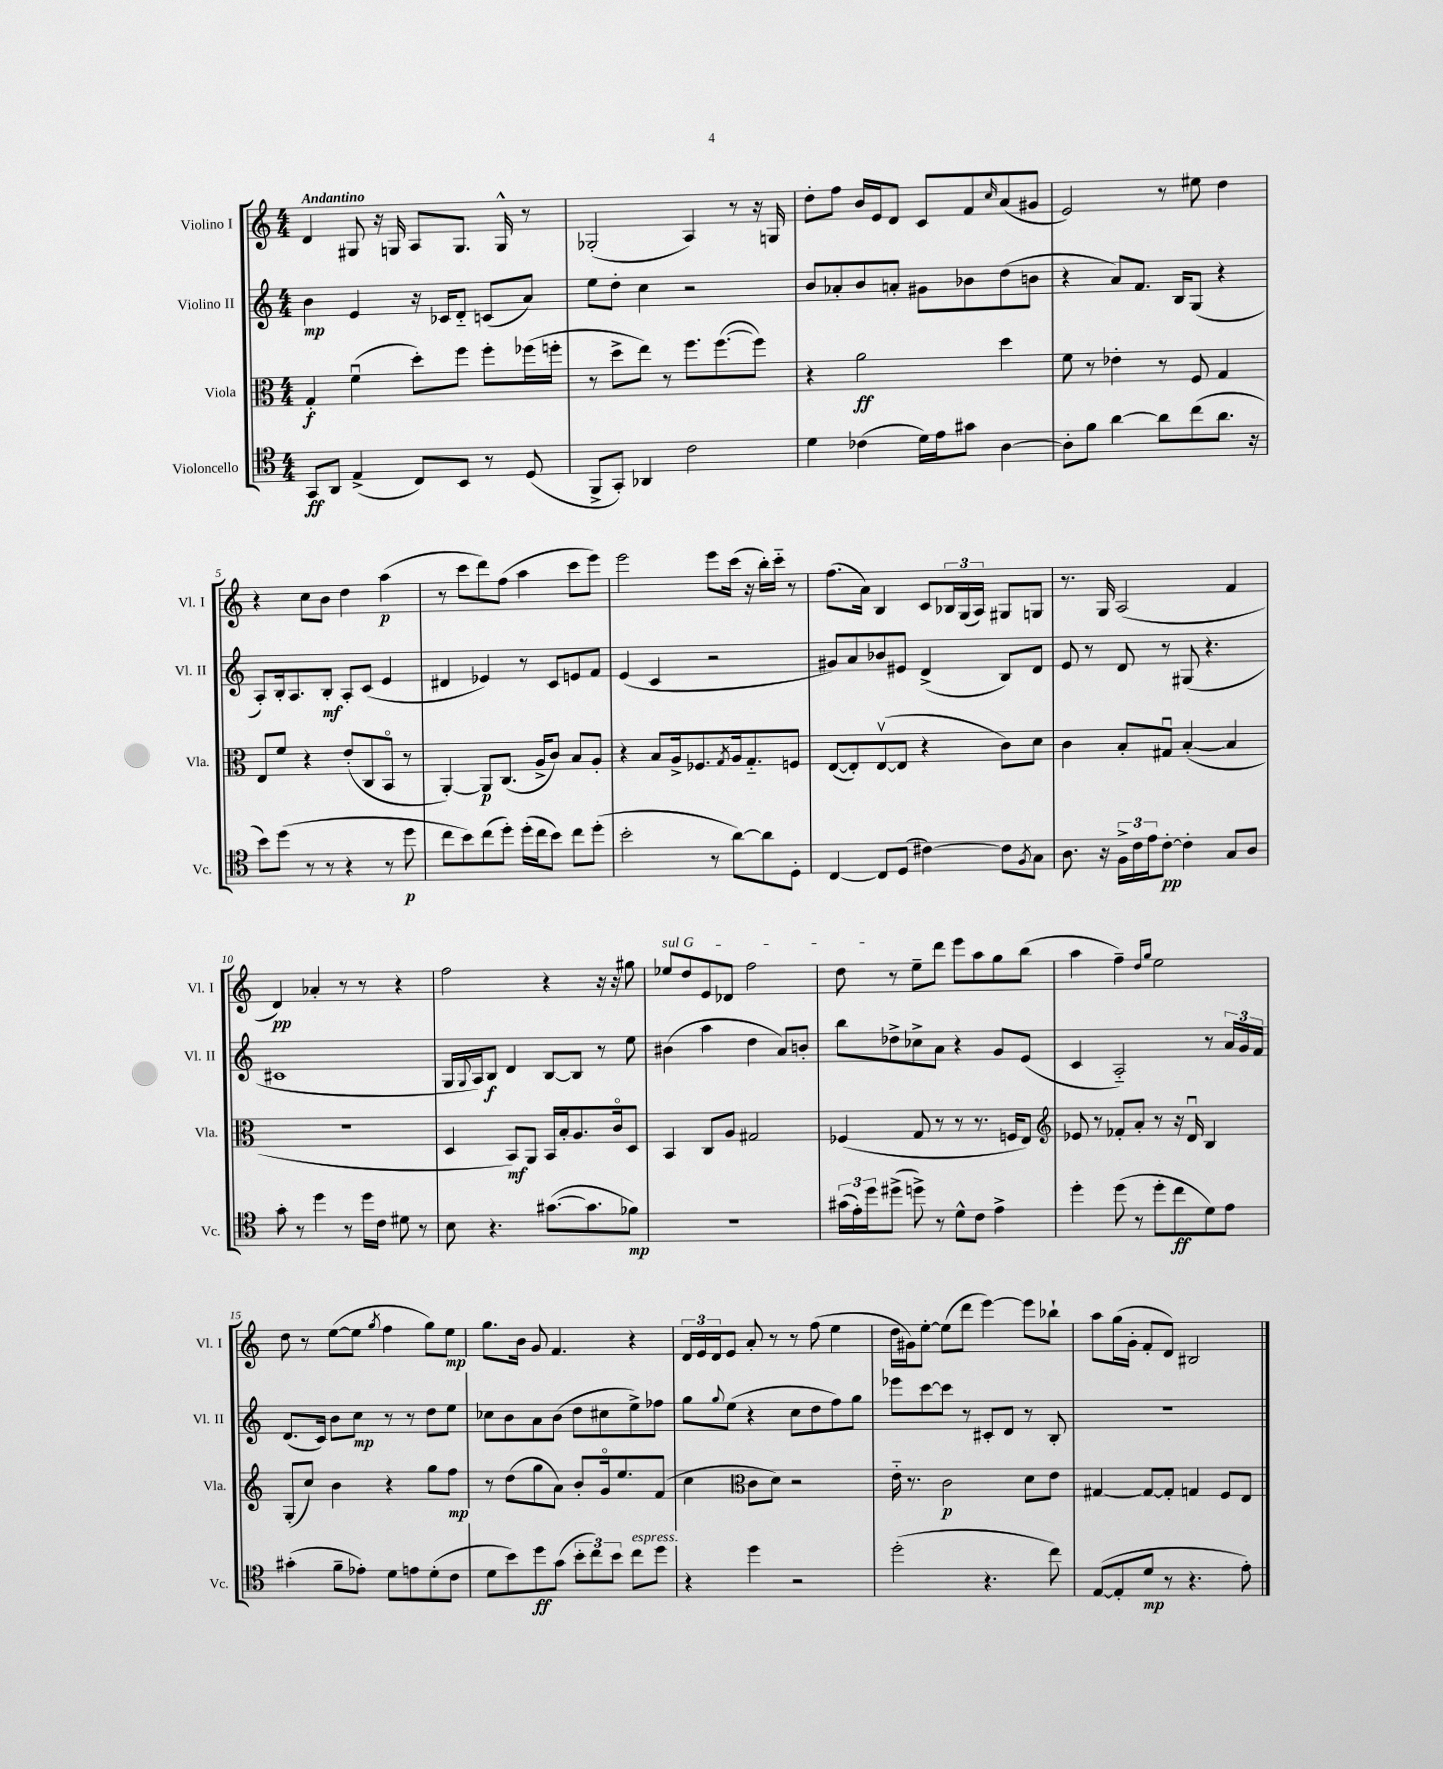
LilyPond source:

<<
\new StaffGroup <<
\new Staff = "s0" \with { instrumentName = "Violino I" shortInstrumentName = "Vl. I" } {
    \clef treble \key c \major \numericTimeSignature \time 4/4 \tempo "Andantino"
    d'4 gis8 r16 g16 a8 g8. g16-^ r8 |
    ges2-.( a4) r8 r16 g16 |
    d''8-. f''8 b'16 e'16 d'8 c'8 f'8 \grace { c''16 } a'8( gis'8 |
    e'2) r8 eis''8 d''4 |
    r4 c''8 b'8 d''4 a''4\p( |
    r8 c'''8 d'''8) f''8( a''4 c'''8 e'''8) |
    e'''2 e'''8 c'''16( r16 b''16-.) c'''16-_ r8 |
    f''8.( a'16) b4 c'8 \tuplet 3/2 { bes16 g16( a16) } gis8 g8 |
    r8. g16 a2( f'4 |
    d'4\pp) aes'4-. r8 r8 r4 |
    f''2 r4 r16 r16 gis''8 |
    \once \override TextSpanner.bound-details.left.text = \markup { \italic "sul G" } ees''8\startTextSpan d''8 e'8 des'8 f''2 |
    d''8\stopTextSpan r8 e''8-- d'''8 e'''8 a''8 g''8 b''8( |
    a''4 f''4--) \grace { d''16 g''16 } e''2 |
    d''8 r8 e''8~( e''8 \acciaccatura { g''8 } f''4 g''8) e''8\mp |
    g''8. b'16 g'8 f'4. r4 |
    \tuplet 3/2 { d'16 e'16 d'16 } e'8 a'8-. r8 r8 f''8( e''4 |
    d''16 gis'16) e''8~-. e''8( d'''8 e'''4~) e'''8 bes''8-! |
    a''8 g''16( g'16-. f'8-. d'8) bis2 \bar "|." |
}
\new Staff = "s1" \with { instrumentName = "Violino II" shortInstrumentName = "Vl. II" } {
    \clef treble \key c \major \numericTimeSignature \time 4/4
    b'4\mp e'4 r16 ces'16 d'8-_ c'8( a'8) |
    e''8 d''8-. c''4 r2 |
    b'8 aes'8-. b'8 a'8-. gis'8 bes'8 d''8( b'8 |
    r4 a'8) f'8. b16 g8( r4 |
    a8-.) b16-. a8. b8-.\mf a8-. c'8( e'4 |
    dis'4 ees'4) r8 c'8 e'8 f'8 |
    e'4( c'4 r2 |
    gis'8) a'8 bes'8 eis'8 d'4->( b8) d'8 |
    e'8 r8 d'8 r8 gis8( r4. |
    cis'1 |
    g16 \appoggiatura { g8 } a16) b8\f d'4 b8~ b8 r8 e''8 |
    bis'4( a''4 d''4 a'8) b'8-. |
    b''8 des''8-> ces''8-> a'8 r4 g'8 e'8( |
    c'4 a2-_) r8 \tuplet 3/2 { a'16 g'16 f'16 } |
    d'8.( c'16) b'8 c''8\mp r8 r8 d''8 e''8 |
    ces''8 b'8 a'8 b'8( d''8 cis''8 e''8->) fes''8 |
    g''8 \appoggiatura { g''8 } e''8( r4 c''8 d''8 f''8) g''8 |
    ees'''8 c'''8~ c'''8 r8 cis'8-. d'8 r8 b8-. |
    R1 \bar "|." |
}
\new Staff = "s2" \with { instrumentName = "Viola" shortInstrumentName = "Vla." } {
    \clef alto \key c \major \numericTimeSignature \time 4/4
    g4-.\f f'4\downbow( d''8-.) f''8 f''8-. fes''16( f''16-. |
    r8 d''8-> e''8) r8 f''8. f''8.~( f''8) |
    r4 a'2\ff d''4 |
    f'8 r8 ees'4-. r8 f8 g4 |
    e8 f'8 r4 e'8-.( c8 b,8\flageolet r8 |
    a,4~-.) a,8\p c8.( a16-> c'8) b8 a8-. |
    r4 b8 a16-> fes8. \acciaccatura { g8 } a16 g8.-_ f8 |
    e8~( e8-.) e8~\upbow( e8 r4 c'8) d'8 |
    c'4 b8-. gis8\downbow b4~-.( b4 |
    r1 |
    d4 b,8\mf) a,8 b,16 b16-. a8. c'16\flageolet d8 |
    b,4 c8 a8 gis2 |
    fes4( g8 r8 r8 r8. f16 e8) |
    \clef treble ees'8 r8 fes'8-. a'8-. r8 r16 d'16\downbow b4 |
    g8-.( c''8) b'4 r4 g''8 f''8\mp |
    r8 d''8( g''8 a'8) b'8-. g'16\flageolet e''8. f'8( |
    c''4 \clef alto c'8 d'8) r2 |
    e'16-_ r8. c'2\p d'8 e'8 |
    gis4~ gis8~ gis8-. g4 f8 e8 \bar "|." |
}
\new Staff = "s3" \with { instrumentName = "Violoncello" shortInstrumentName = "Vc." } {
    \clef tenor \key c \major \numericTimeSignature \time 4/4
    g,8\ff a,8 e4->( c8) b,8 r8 d8( |
    f,8-> g,8-.) aes,4 c'2 |
    d'4 ces'4( d'16) e'16 gis'8 a4~ |
    a8-. f'8 a'4~ a'8 c''8( a'8. r16 |
    b'8) d''8( r8 r8 r4 r8 d''8\p |
    c''8 b'8) c''8( d''8-.) d''16-.( c''16 b'8) c''8 d''8-.( |
    b'2-. r8 a'8~) a'8 d8-. |
    c4~ c8 d8( cis'4~) cis'8 \acciaccatura { f8 } g8 |
    a8. r16 \tuplet 3/2 { f16-> c'16 e'16 } c'8~-.\pp c'4-. g8 a8 |
    g'8-. r8 d''4 r8 d''16 c'16 dis'8 r8 |
    b8 r4. gis'8.~( gis'8. fes'8\mp) |
    R1 |
    \tuplet 3/2 { gis'16( e'16-.) d''16 } dis''8->( d''8->) r8 d'8-^ c'8 e'4-> |
    d''4-. d''8( r8 d''8-. c''8\ff d'8) e'8 |
    gis'4-.( f'8-- ees'8-.) d'8 e'8 d'8-.( c'8 |
    d'8 b'8) d''8\ff g'8( \tuplet 3/2 { b'8-. c''8) b'8 } c''8^\markup { \italic "espress." } d''8 |
    r4 d''4 r2 |
    d''2-.( r4. c''8) |
    e8~( e8-. d'8\mp r8 r4. e'8-.) \bar "|." |
}
>>
>>
